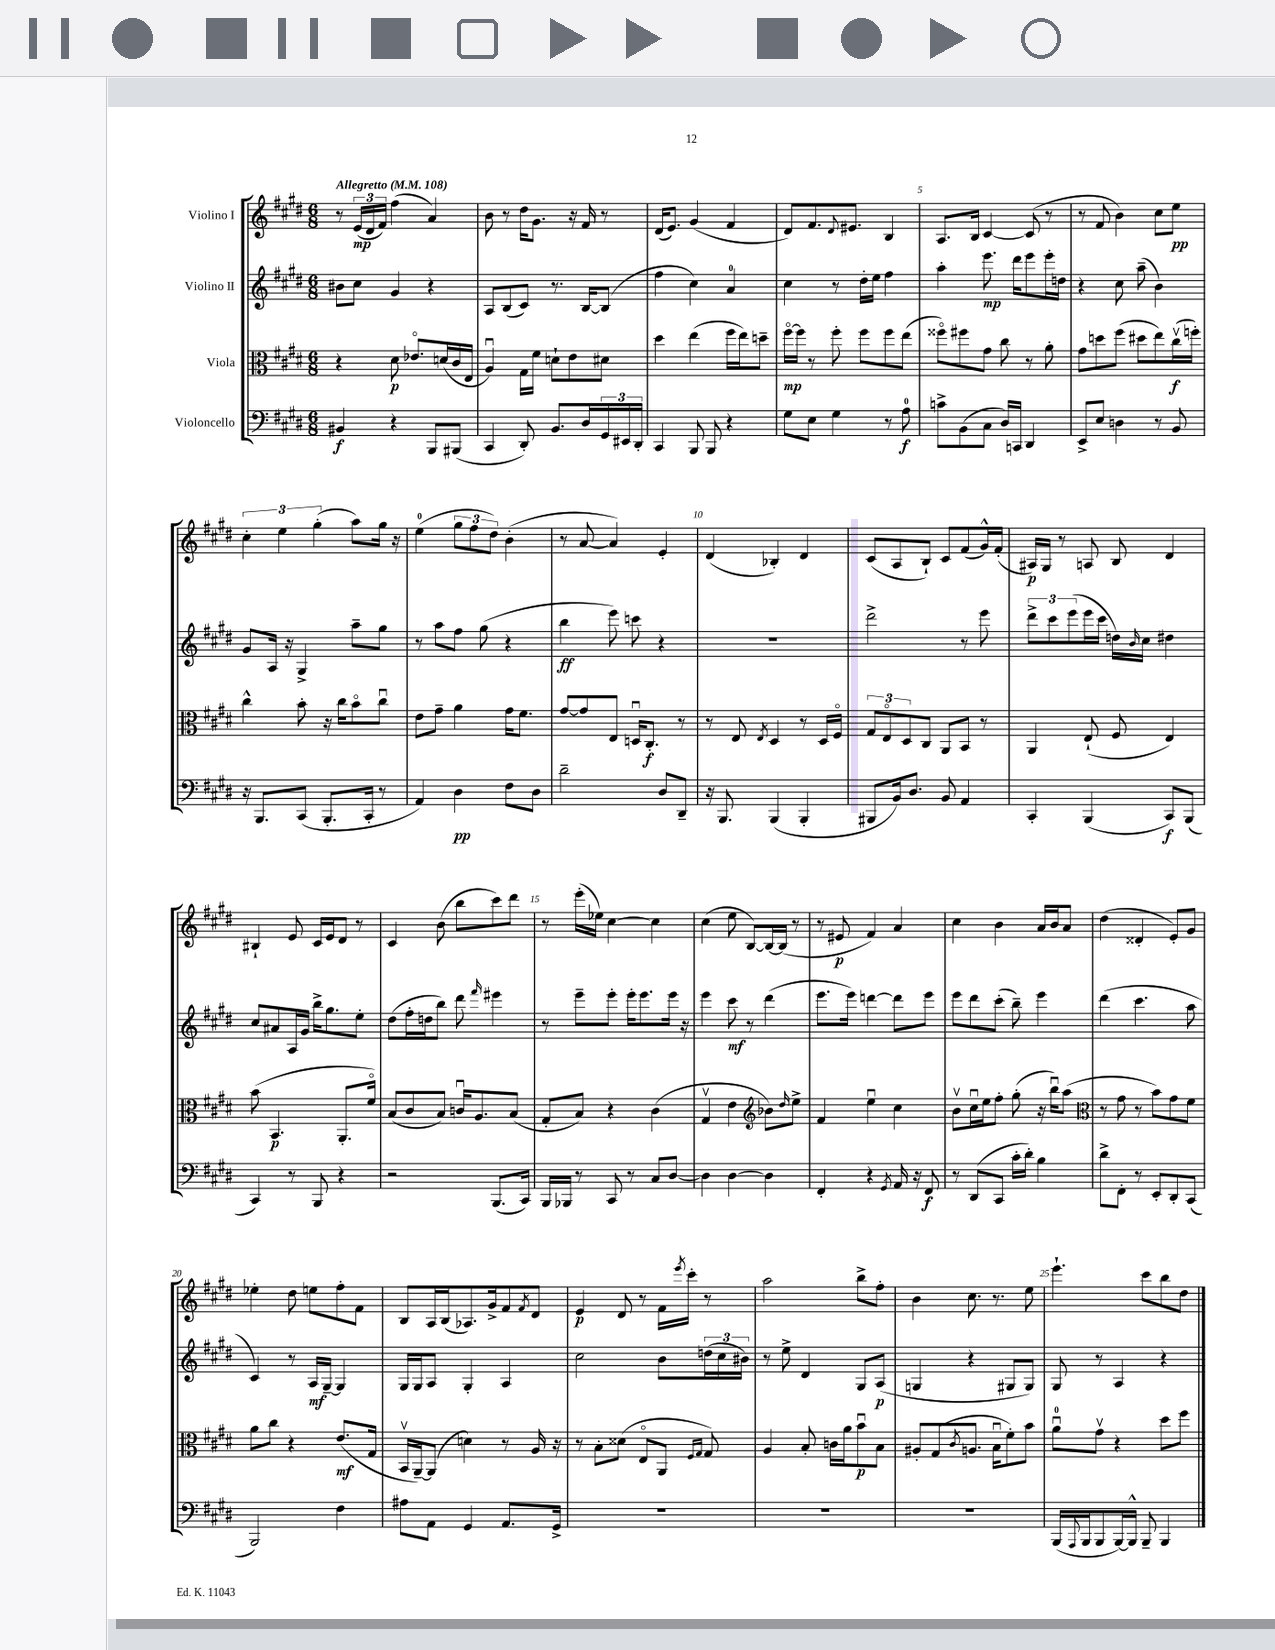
<<
\new StaffGroup <<
\new Staff = "s0" \with { instrumentName = "Violino I" } {
    \clef treble \key e \major \numericTimeSignature \time 6/8 \tempo "Allegretto" 4 = 108
    r8 \tuplet 3/2 { e'16\mp( dis'16 fis'16) } fis''4( a'4) |
    b'8 r8 dis''16 gis'8. r16 fis'16 r8 |
    dis'16( e'8.) gis'4( fis'4 |
    dis'8) fis'8. \appoggiatura { dis'8 } eis'8. b4 |
    a8. b16 cis'4~ cis'8( r8 |
    r8 fis'8 b'4) cis''8 e''8\pp |
    \tuplet 3/2 { cis''4-. e''4 gis''4-.( } a''8) gis''16 r16 |
    e''4-0( \tuplet 3/2 { gis''8 fis''8 dis''8) } b'4-.( |
    r8 a'8~ a'4) e'4-. |
    dis'4( bes4-.) dis'4 |
    cis'8( a8 b8-!) cis'8 fis'8( gis'16-^) fis'16-.( |
    ais16\p) gis16 r8 a8 b8 dis'4 |
    bis4-! e'8 cis'16 e'16 dis'8 r8 |
    cis'4 b'8( b''8 cis'''8) dis'''8 |
    r8 e'''16-.( ees''16) cis''4~ cis''4 |
    cis''4( e''8 b8~) b16~ b16( r8 |
    r8 eis'8\p fis'4) a'4 |
    cis''4 b'4 a'16 b'16 a'8 |
    dis''4( disis'4-. e'8-.) gis'8 |
    ees''4-. dis''8 e''8 fis''8-. fis'8 |
    b8 a16 b16( aes8.) gis'16-> fis'8 \acciaccatura { fis'8 } dis'8 |
    e'4\p dis'8 r8 fis'16 \acciaccatura { e'''8 } cis'''16-. r8 |
    a''2 b''8-> fis''8-. |
    b'4 cis''8. r8. e''8 |
    e'''4.-! cis'''8 b''8 dis''8 \bar "|." |
}
\new Staff = "s1" \with { instrumentName = "Violino II" } {
    \clef treble \key e \major \numericTimeSignature \time 6/8
    bis'8 cis''8 gis'4 r4 |
    a8 b8( cis'8) r8. b16~ b8( |
    fis''4 cis''4) a'4-0 |
    cis''4 r8 dis''16-. e''16 fis''4 |
    a''4-. e'''8.\mp dis'''16 e'''8 e'''16-. d''16 |
    r4 cis''8 a''8--( b'4) |
    gis'8 a16 r16 gis4-> a''8-- gis''8 |
    r8 a''8 fis''8 gis''8( r4 |
    b''4\ff e'''8) c'''8 r4 |
    R2. |
    dis'''2-> r8 e'''8 |
    \tuplet 3/2 { dis'''8-> cis'''8 e'''8( } e'''16 cis'''16 d''16) \grace { b'16 } cis''16 dis''4 |
    cis''8 ais'8 a16 gis'16 b''16-> gis''8. e''8-. |
    dis''8( fis''16-. d''16 b''8) dis'''8 \grace { fis'''16 } eis'''4 |
    r8 e'''8-- e'''8-. e'''16-. e'''8. e'''16 r16 |
    e'''4 cis'''8\mf r8 dis'''4( |
    e'''8. e'''16) d'''4~ d'''8 e'''8 |
    e'''8 dis'''8 cis'''8-.( b''8--) e'''4 |
    dis'''4( cis'''4. a''8 |
    cis'4) r8 a16\mf gis16~-- gis4 |
    gis16 gis16 a8 gis4-. a4 |
    cis''2 b'8 \tuplet 3/2 { d''16( cis''16 bis'16) } |
    r8 e''8-> dis'4 gis8 a8\p( |
    g4 r4 gis8 gis8) |
    gis8 r8 a4 r4 \bar "|." |
}
\new Staff = "s2" \with { instrumentName = "Viola" } {
    \clef alto \key e \major \numericTimeSignature \time 6/8
    r4 dis'8\p ees'8.\flageolet d'16( cis'16 e16 |
    a4\downbow) gis16 fis'16 d'8-! e'8 dis'8 |
    dis''4 e''4( fis''16 e''16) d''8-- |
    fis''16~\flageolet\mp fis''16 r8 fis''8-. fis''8 fis''8 e''8( |
    fisis''8\flageolet) fis''8 gis'8 cis''8 r8 a'8-. |
    gis'8 d''8 fis''8( dis''8 e''8) cis''16\upbow\f( f''16-.) |
    cis''4-^ b'8-. r16 cis''16 b'8\flageolet cis''8\downbow |
    e'8 gis'8-- a'4 gis'16 fis'8. |
    gis'8~ gis'8 e8 d16\downbow cis8.-.\f r8 |
    r8 e8 \acciaccatura { e8 } dis4 r8 dis16 fis16\flageolet |
    \tuplet 3/2 { gis8 e8\flageolet dis8 } cis8 a,8 b,8 r8 |
    a,4 e8-!( fis8 e4) |
    b'8( b,4.\p a,8.-. fis'16\flageolet) |
    b8( cis'8 b8) c'16\downbow a8. b8( |
    gis8-. b8) r4 cis'4( |
    gis4\upbow e'4 \clef treble bes'8) \grace { dis''16 } e''8-> |
    fis'4 e''4\downbow cis''4 |
    b'8\upbow cis''16\downbow e''16 fis''8-. gis''8-.( r16 b''16\downbow) a''8( |
    \clef alto r8 gis'8 r8 b'8) gis'8 fis'8 |
    a'8 cis''8 r4 e'8.\mf( gis16 |
    b,16\upbow a,16~--) a,8( d'4) r8 a16 r16 |
    r8 b8-. disis'8( e8\flageolet a,8 \grace { fis16 gis16 } gis8) |
    a4 b8-. c'16 a'16 b'8\downbow\p b8 |
    ais8-. gis8( \acciaccatura { cis'8 } a8. b16\downbow fis'8-.) b'8 |
    a'8-0\downbow gis'8\upbow r4 dis''8 fis''8 \bar "|." |
}
\new Staff = "s3" \with { instrumentName = "Violoncello" } {
    \clef bass \key e \major \numericTimeSignature \time 6/8
    bis,4\f r4 b,,8 bis,,8( |
    cis,4 dis,8-.) b,8. dis16 \tuplet 3/2 { gis,16 eis,16 dis,16-. } |
    cis,4 b,,8 b,,8 r4 |
    gis8 e8 gis4 r8 a8-0\f |
    c'8-> b,8( cis8 dis16) c,16 dis,4 |
    e,8-> e8 d4 r8 b,8 |
    r16 b,,8. cis,8( b,,8.-. cis,16-. r8 |
    a,4) dis4\pp fis8 dis8 |
    dis'2-- dis8 dis,8-- |
    r16 b,,8. b,,4( b,,4-. |
    bis,,8 b,16) dis8. b,8 a,4 |
    cis,4-. b,,4( cis,8\f) b,,8( |
    cis,4) r8 b,,8 r4 |
    r2 b,,8.( cis,16) |
    b,,16 bes,,16 r8 cis,8 r8 cis8 dis8~ |
    dis4 dis4~ dis4 |
    fis,4-. r4 \acciaccatura { gis,8 } a,16 r16 fis,8\f |
    r8 dis,8( cis,8 cis'16-. dis'16-.) b4 |
    dis'8-> fis,8-. r8 e,8-. dis,8-. cis,8( |
    b,,2) fis4 |
    ais8 a,8 gis,4 a,8. gis,16-> |
    R2. |
    R2. |
    R2. |
    b,,16( \appoggiatura { a,,8 } b,,16 b,,8 b,,16~) b,,16-^ b,,8-- b,,4 \bar "|." |
}
>>
>>
\layout { \context { \Score \override BarNumber.break-visibility = ##(#f #t #t) barNumberVisibility = #(every-nth-bar-number-visible 5) } }
